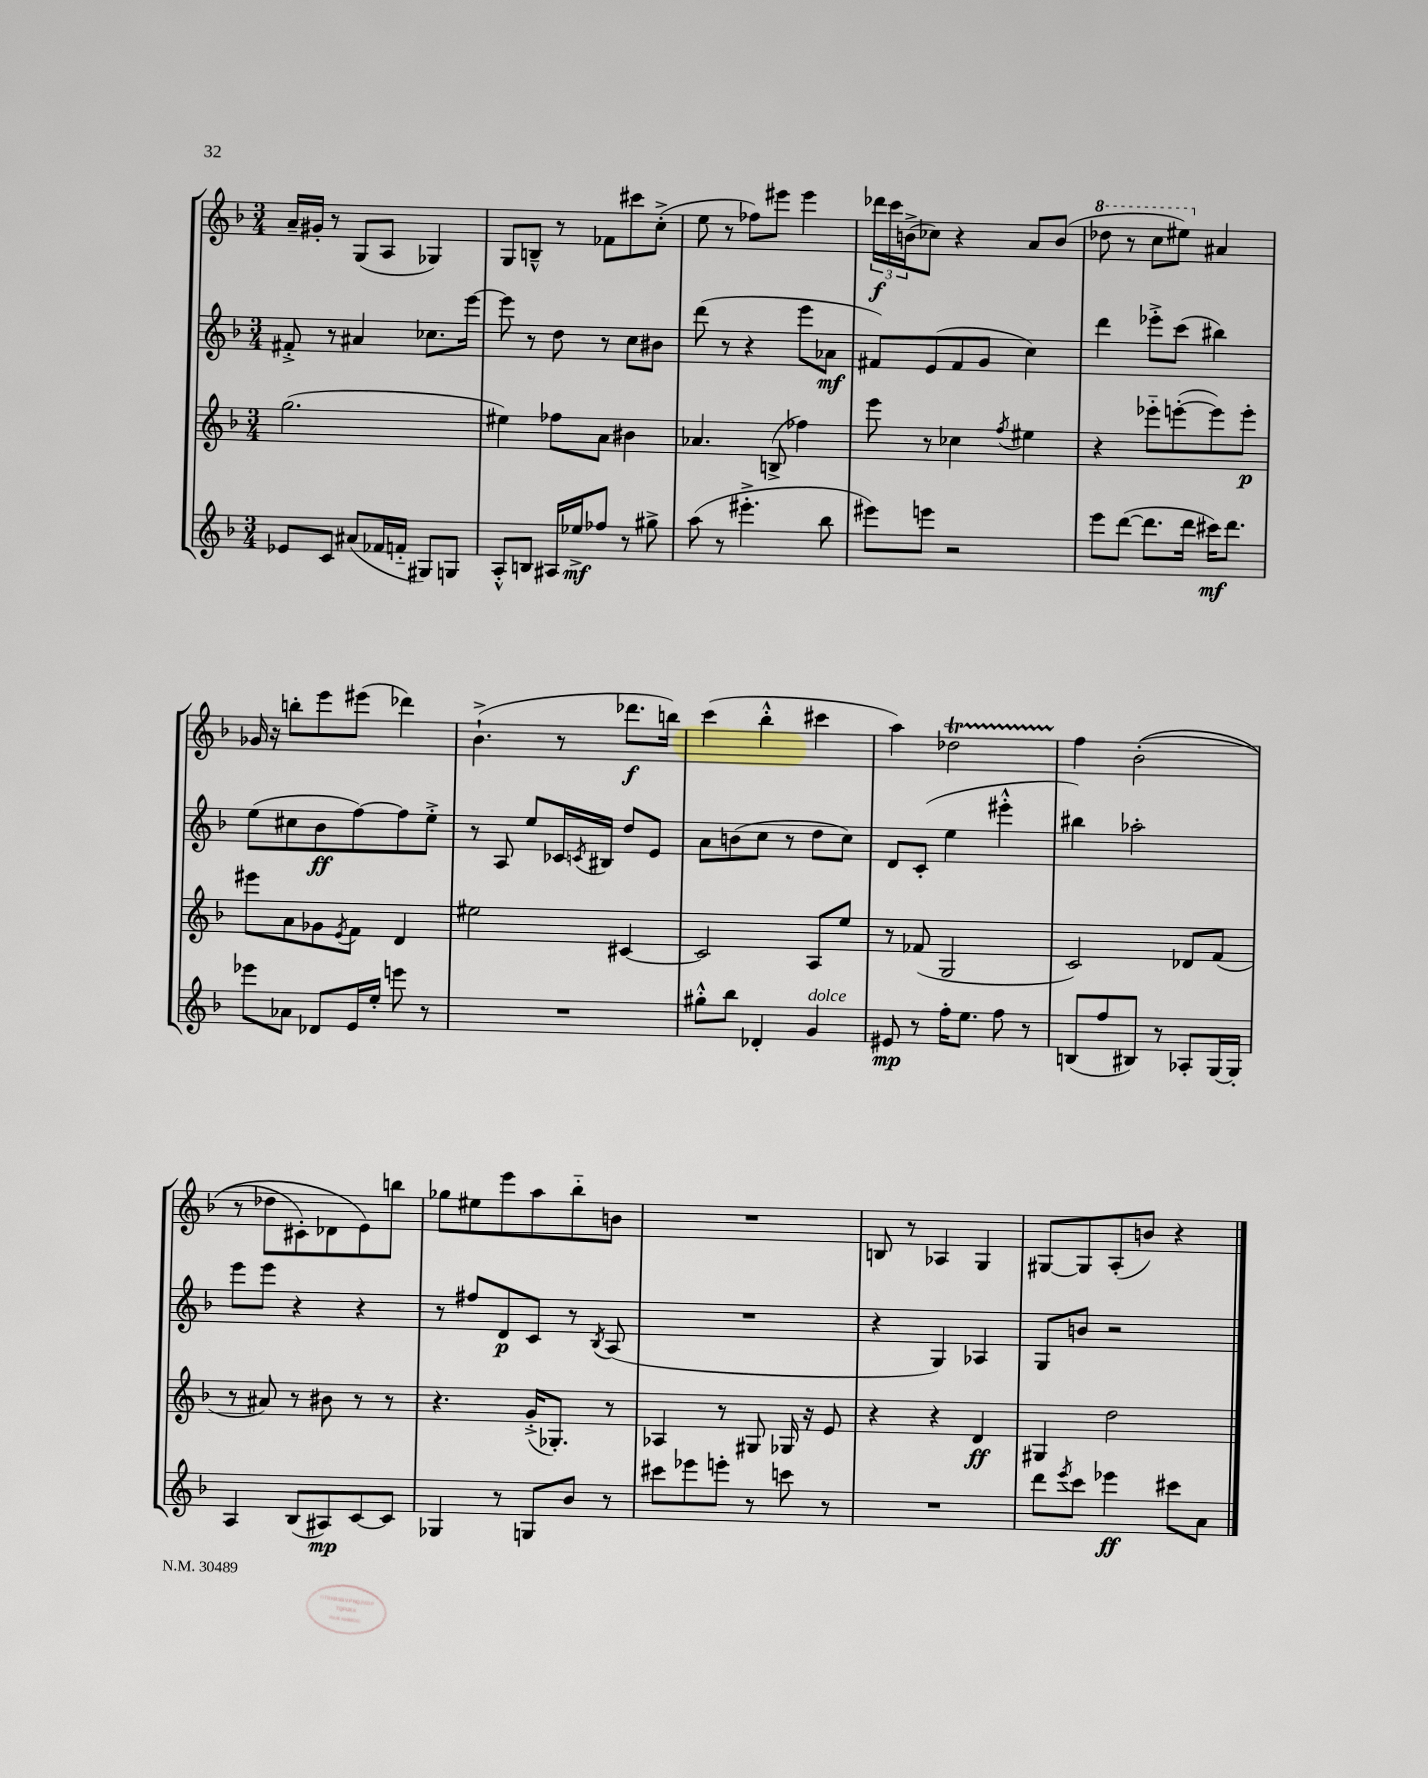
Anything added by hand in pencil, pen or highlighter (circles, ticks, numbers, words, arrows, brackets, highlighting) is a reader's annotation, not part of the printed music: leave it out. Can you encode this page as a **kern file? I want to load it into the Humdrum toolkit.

**kern	**kern	**kern	**kern
*staff4	*staff3	*staff2	*staff1
*clefG2	*clefG2	*clefG2	*clefG2
*k[b-]	*k[b-]	*k[b-]	*k[b-]
*M3/4	*M3/4	*M3/4	*M3/4
8e-	(2.gg	8f#'^	16a~
.	.	.	16g#'
8c	.	8r	8r
(8a#	.	4a#	(8G
16f-	.	.	8A
16f'~	.	.	.
8G#)	.	8.cc-	4G-)
8G	.	.	.
.	.	[16eee	.
=	=	=	=
8A'^^	4ee#)	8eee]	8G
8B	.	8r	8B~^^
16A#	8ff-	8dd	8r
16ee-^	.	.	.
8ff-	8a	8r	8f-
8r	4b#	8cc	8ccc#
8gg#^	.	8b#	(8cc'^
=	=	=	=
(8aa	4.a-	(8ddd	8ee
8r	.	8r	8r
4.eee#'^	.	4r	8ff-)
.	(8B^	.	8eee#
.	4ff-)	8eee	4eee#
8bb-	.	8a-	.
=	=	=	=
8eee#)	8eee	8f#)	24ddd-
.	.	.	24ccc
.	.	.	(24b^
8eee	8r	(8e	8cc-)
2r	4cc-	8f#	4r
.	.	8g	.
.	8qff	.	.
.	4ee#	4cc)	8a
.	.	.	(8b
=	=	=	=
8eee	4r	4ddd	8ddd-
([8ddd	.	.	8r
8.ddd]	8eee-'~	8eee-'^	8ccc
.	([8eee'	(8ccc	8eee#)
16ddd	.	.	.
16ccc#)	8eee])	4bb#)	4a#
8.ddd	.	.	.
.	8eee'	.	.
=	=	=	=
8eee-	8eee#	(8ee	16g-
.	.	.	16r
8a-	8a	8cc#	8bb'
8d-	8g-	8b-	8eee
.	8qe	.	.
16e	8f	[8ff)	(8eee#
16ee'	.	.	.
8eee	4d	8ff]	4ddd-)
8r	.	8ee'^	.
=	=	=	=
2.r	2ee#	8r	(4.b-`^
.	.	8A	.
.	.	8ee	.
.	.	16c-	8r
.	.	8qc	.
.	.	16B#	.
.	[4c#	8dd	8.ddd-
.	.	8e	.
.	.	.	16bb)
=	=	=	=
8gg#'^^	2c#]	8a	(4ccc
8bb-	.	(8b	.
4d-'	.	8cc	4bb-'^^
.	.	8r	.
4g	8A	8dd	4ccc#
.	8ee	8cc)	.
=	=	=	=
8e#	8r	8d	4aa)
8r	(8f-	(8c'	.
16ff'	2G	4ee	2dd-
8.ee	.	.	.
8ff	.	4eee#'^^	.
8r	.	.	.
=	=	=	=
(8B	2c)	4bb#)	4ff
8ff	.	.	.
8B#)	.	2aa-'	&((2b-'
8r	.	.	.
8A-'	8d-	.	.
[16G	(8f	.	.
16G']	.	.	.
=	=	=	=
4A	8r	8eee	8r
.	8a#)	8eee	8dd-
(8B-	8r	4r	8c#')
8A#)	8b#	.	8d-
[8c	8r	4r	8e&)
8c]	8r	.	8bb
=	=	=	=
4G-	4.r	8r	8gg-
.	.	8ff#	8ee#
8r	.	8d	8eee
8G	(16g'^	8c	8aa
.	8.G-')	.	.
8b-	.	8r	8bb-'~
.	.	8qB-	.
8r	8r	(8A	8b
=	=	=	=
8ccc#	4A-	2.r	2.r
8eee-	.	.	.
8eee'	8r	.	.
8r	8G#	.	.
8ccc	16G-	.	.
.	16r	.	.
8r	8e	.	.
=	=	=	=
2.r	4r	4r	8B
.	.	.	8r
.	4r	4G)	4A-
.	4d	4A-	4G
=	=	=	=
8ddd	4G#	8G	[8G#
8qeee	.	.	.
8ccc	.	8b	8G#]
4eee-	2dd	2r	(8A'
.	.	.	8b)
8ccc#	.	.	4r
8a	.	.	.
==	==	==	==
*-	*-	*-	*-
